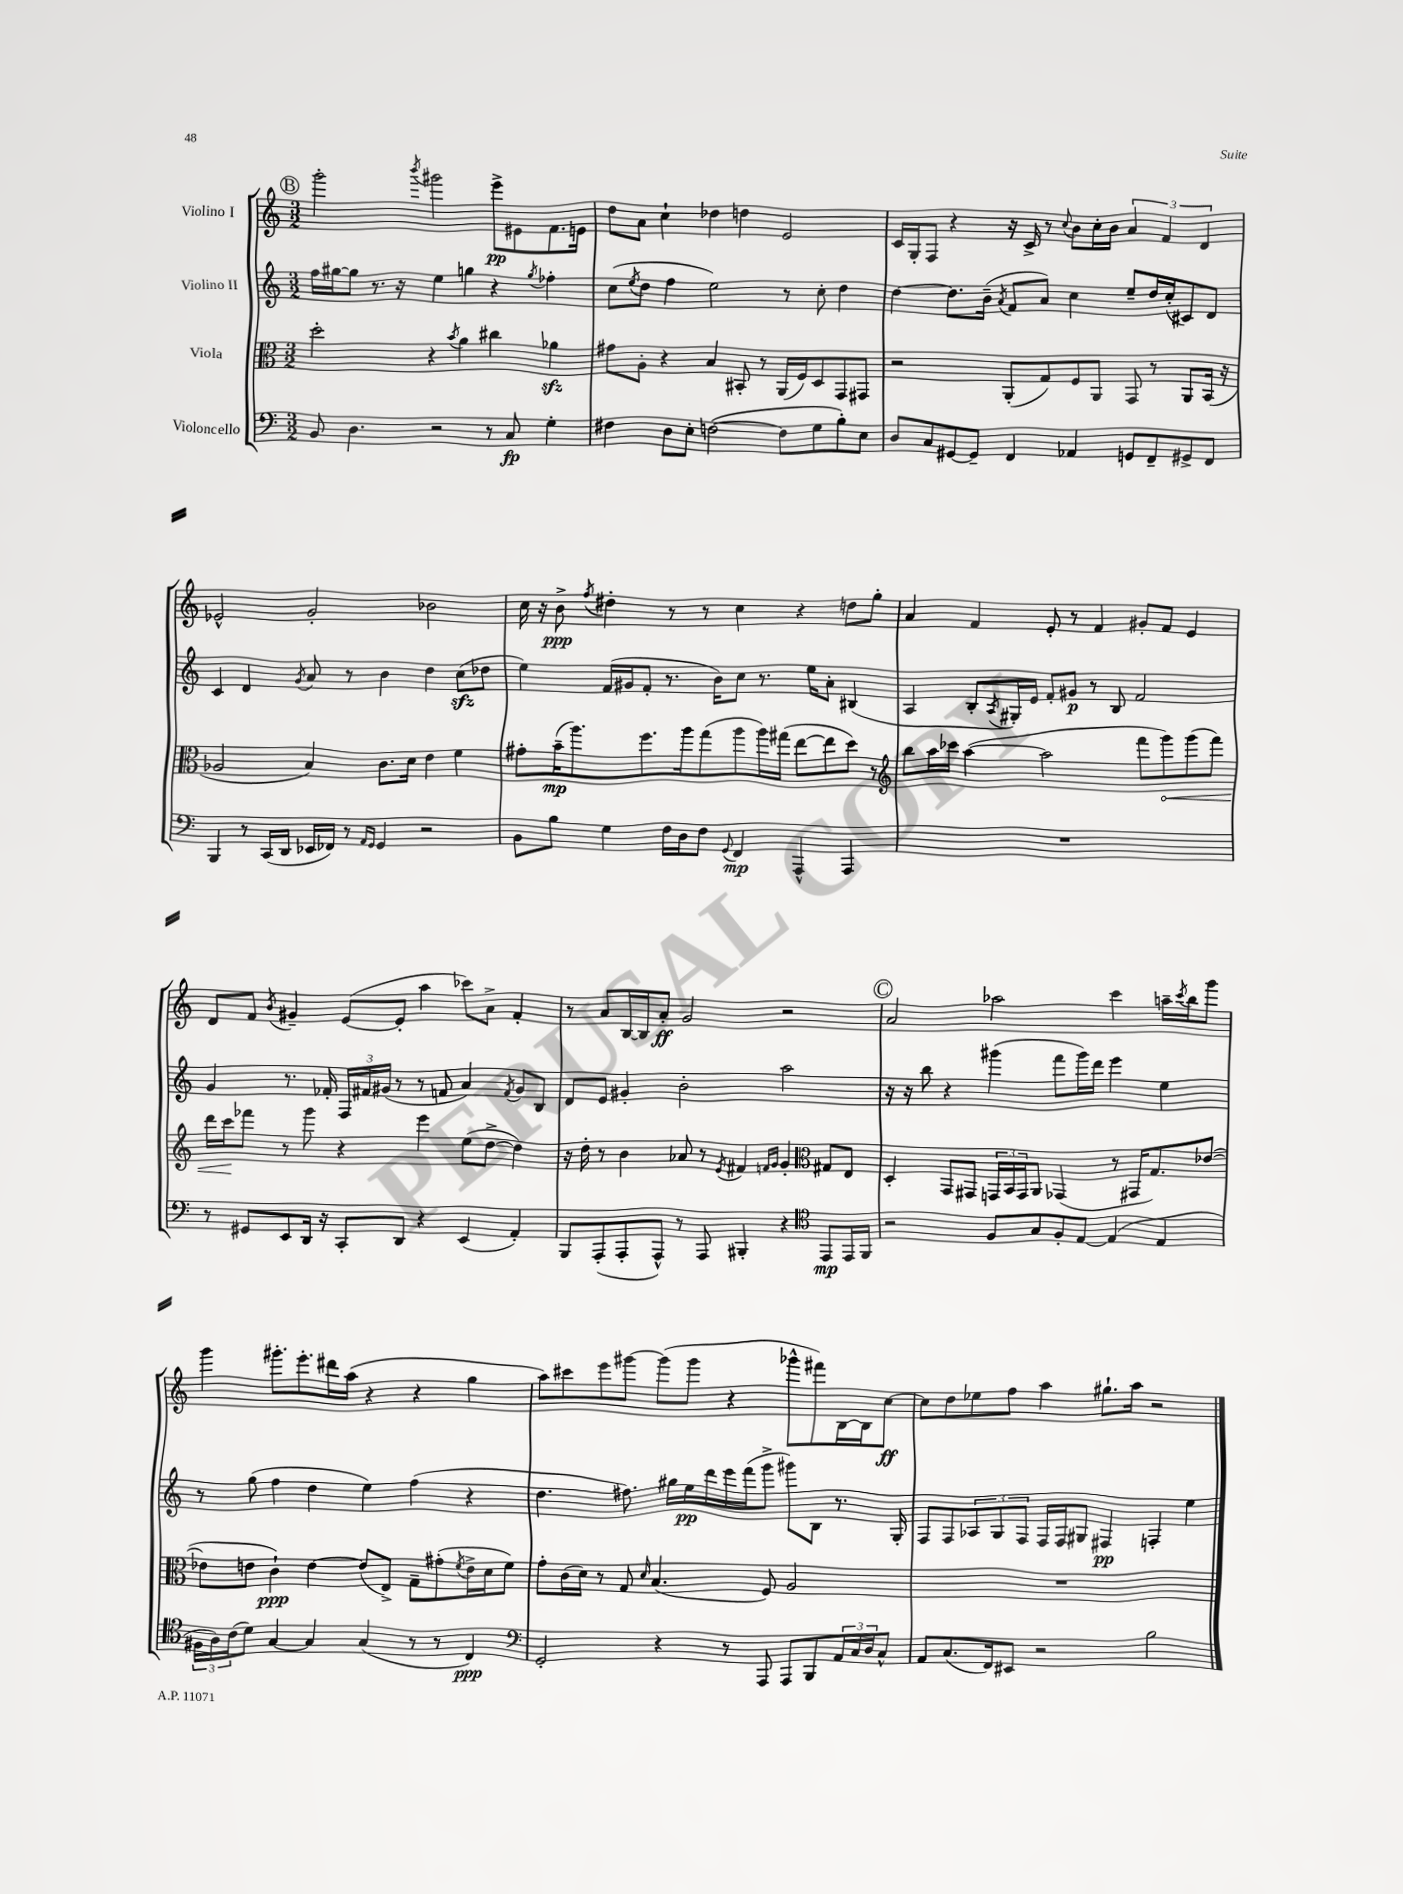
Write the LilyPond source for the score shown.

<<
\new StaffGroup <<
\new Staff = "s0" \with { instrumentName = "Violino I" } {
    \clef treble \key c \major \numericTimeSignature \time 3/2
    \mark \markup { \circle "B" } g'''2-. \acciaccatura { b'''8 } gis'''2 e'''8->\pp eis'8 f'8. e'16 |
    d''8 a'8 c''4-! des''4 d''4 e'2 |
    c'16 g16-. f8 r4 r16 c'16-> r8 \appoggiatura { c''8 } b'8 c''16-. b'16 \tuplet 3/2 { a'4 f'4 d'4 } |
    ees'2-^ g'2-. bes'2 |
    c''16 r16 b'8->\ppp \acciaccatura { f''8 } dis''4-. r8 r8 c''4 r4 d''8 g''8-. |
    a'4 f'4 e'8-. r8 f'4 gis'8-. f'8 e'4 |
    d'8 f'8 \acciaccatura { b'8 } gis'4-- e'8~( e'8-. a''4 ces'''8) a'8-> f'4-. |
    r8 a'8 b16~ b16 a'8-.\ff g'2 r2 |
    \mark \markup { \circle "C" } a'2 aes''2 c'''4 a''16-- \acciaccatura { c'''8 } b''16 g'''8 |
    g'''4 gis'''8.-. e'''8.-. dis'''16 a''16( r4 r4 g''4 |
    a''8) cis'''8 e'''8 gis'''8~ gis'''8( gis'''8 r4 ges'''8-^ fis'''8) b16~ b16 c''8~\ff |
    c''8 d''8 ees''8 f''8 a''4 gis''8.-! a''16 r2 \bar "|." |
}
\new Staff = "s1" \with { instrumentName = "Violino II" } {
    \clef treble \key c \major \numericTimeSignature \time 3/2
    \mark \markup { \circle "B" } f''16 gis''16~ gis''8 r8. r16 e''4 g''4 r4 \acciaccatura { g''8 } fes''4-. |
    c''8( \acciaccatura { e''8 } d''8 f''4 e''2) r8 c''8-. d''4 |
    d''4~ d''8. b'16--( \acciaccatura { a'8 } f'8 a'8) c''4 e''8-- d''16 c''16-.( cis'8) d'8 |
    c'4 d'4 \acciaccatura { g'8 } a'8 r8 b'4 d''4 c''8\sfz( des''8 |
    e''4) f'16( gis'16 f'8-. r8. b'16) c''8 r8. e''16 a'8-. bis4( |
    a4 b8-. \acciaccatura { a8 } gis16-.) e'16 f'8-. gis'8\p r8 b8 f'2 |
    g'4 r8. fes'16-. \tuplet 3/2 { f16 fis'16 gis'16( } r8 r8 f'8 a'4) \acciaccatura { f'8 } gis'8 b8 |
    d'8 e'8 gis'4-. b'2-. a''2 |
    \mark \markup { \circle "C" } r16 r16 b''8 r4 gis'''4( f'''8 gis'''16) d'''16 e'''4 e''4 |
    r8 g''8( f''4 d''4 e''4) f''4( r4 |
    d''4. fis''8.) gis''16 e''16\pp d'''16 e'''16 f'''16( g'''8-> gis'''8) b8 r8. g16-. |
    f8 f8 \tuplet 3/2 { aes8 g8 f8 } f16 f16 gis8 fis4\pp f4-. e''4 \bar "|." |
}
\new Staff = "s2" \with { instrumentName = "Viola" } {
    \clef alto \key c \major \numericTimeSignature \time 3/2
    \mark \markup { \circle "B" } d''2-. r4 \acciaccatura { b'8 } a'4 cis''4 aes'4\sfz |
    gis'8 a8-. r4 b4 bis,8-. r8 a,16( f16) d8 g,8 gis,8 |
    r2 a,8-.( g8) f8 a,8 g,8 r8 a,8 b,16( r16 |
    aes2 b4) c'8. d'16 e'4 f'4 |
    gis'8-. b'16--\mp( a''8.) f''8. a''16 g''8( a''8 a''16) gis''16( e''8~ e''8 d''8) r8 |
    \clef treble b''8 a''16 ces'''16 a''4~( a''2 f'''8 \once \override Hairpin.circled-tip = ##t g'''8\<) g'''8( f'''8) |
    d'''16 c'''16\! fes'''8 r8 g'''8 r4 e'''4 e''8( d''8~-> d''4) |
    r16 d''16-. r8 b'4 aes'8 r8 \acciaccatura { e'8 } fis'4 \grace { f'16 g'16 } g'4-. \clef alto gis8 e8 |
    \mark \markup { \circle "C" } d4-. g,8 gis,8 \tuplet 3/2 { g,16 b,16 g,16 } a,8 ges,4( r8 gis,16 g8.) ees'8~( |
    ees'8 e'8 c'4-!\ppp) e'4~ e'8( e8->) g8-- gis'8-.( \acciaccatura { f'8 } e'16-> d'16 f'8) |
    g'8-. c'16( d'16) r8 g8 \grace { d'16 } b4.( f8) a2 |
    R1. \bar "|." |
}
\new Staff = "s3" \with { instrumentName = "Violoncello" } {
    \clef bass \key c \major \numericTimeSignature \time 3/2
    \mark \markup { \circle "B" } b,8 d4. r2 r8 c8\fp g4-. |
    fis4 d8 e8-. f2~( f8 g8 b8-.) e8 |
    d8 c8 gis,8~ gis,8-- f,4 aes,4 g,8 f,8-- gis,8-> f,8 |
    b,,4 r8 c,16( d,16 ees,16 fes,16) r8 \grace { a,16 g,16 } g,4 r2 |
    b,8 b8 g4 f16 d16 f8 \appoggiatura { g,8 } f,4\mp a,,4-^ a,,4 |
    R1. |
    r8 gis,8 e,8 d,16 r16 c,8-. d,8 r4 e,4( a,4-.) |
    b,,8 a,,8-.( a,,8-. a,,8-^) r8 a,,8 bis,,4-. r4 \clef tenor e,8\mp e,16 f,16 |
    \mark \markup { \circle "C" } r2 f8 g8 f8-. e8~ e4( e4 |
    \tuplet 3/2 { fis16 a16) c'16( } d'8) g4~ g4 g4( r8 r8 c4\ppp) |
    \clef bass g,2-. r4 r8 a,,8 a,,8 b,,8 \tuplet 3/2 { a,16 c16 d16 } c8-^ |
    a,8 c8.( f,16) eis,8 r2 b2 \bar "|." |
}
>>
>>
\layout { \context { \Score \remove "Bar_number_engraver" } }
